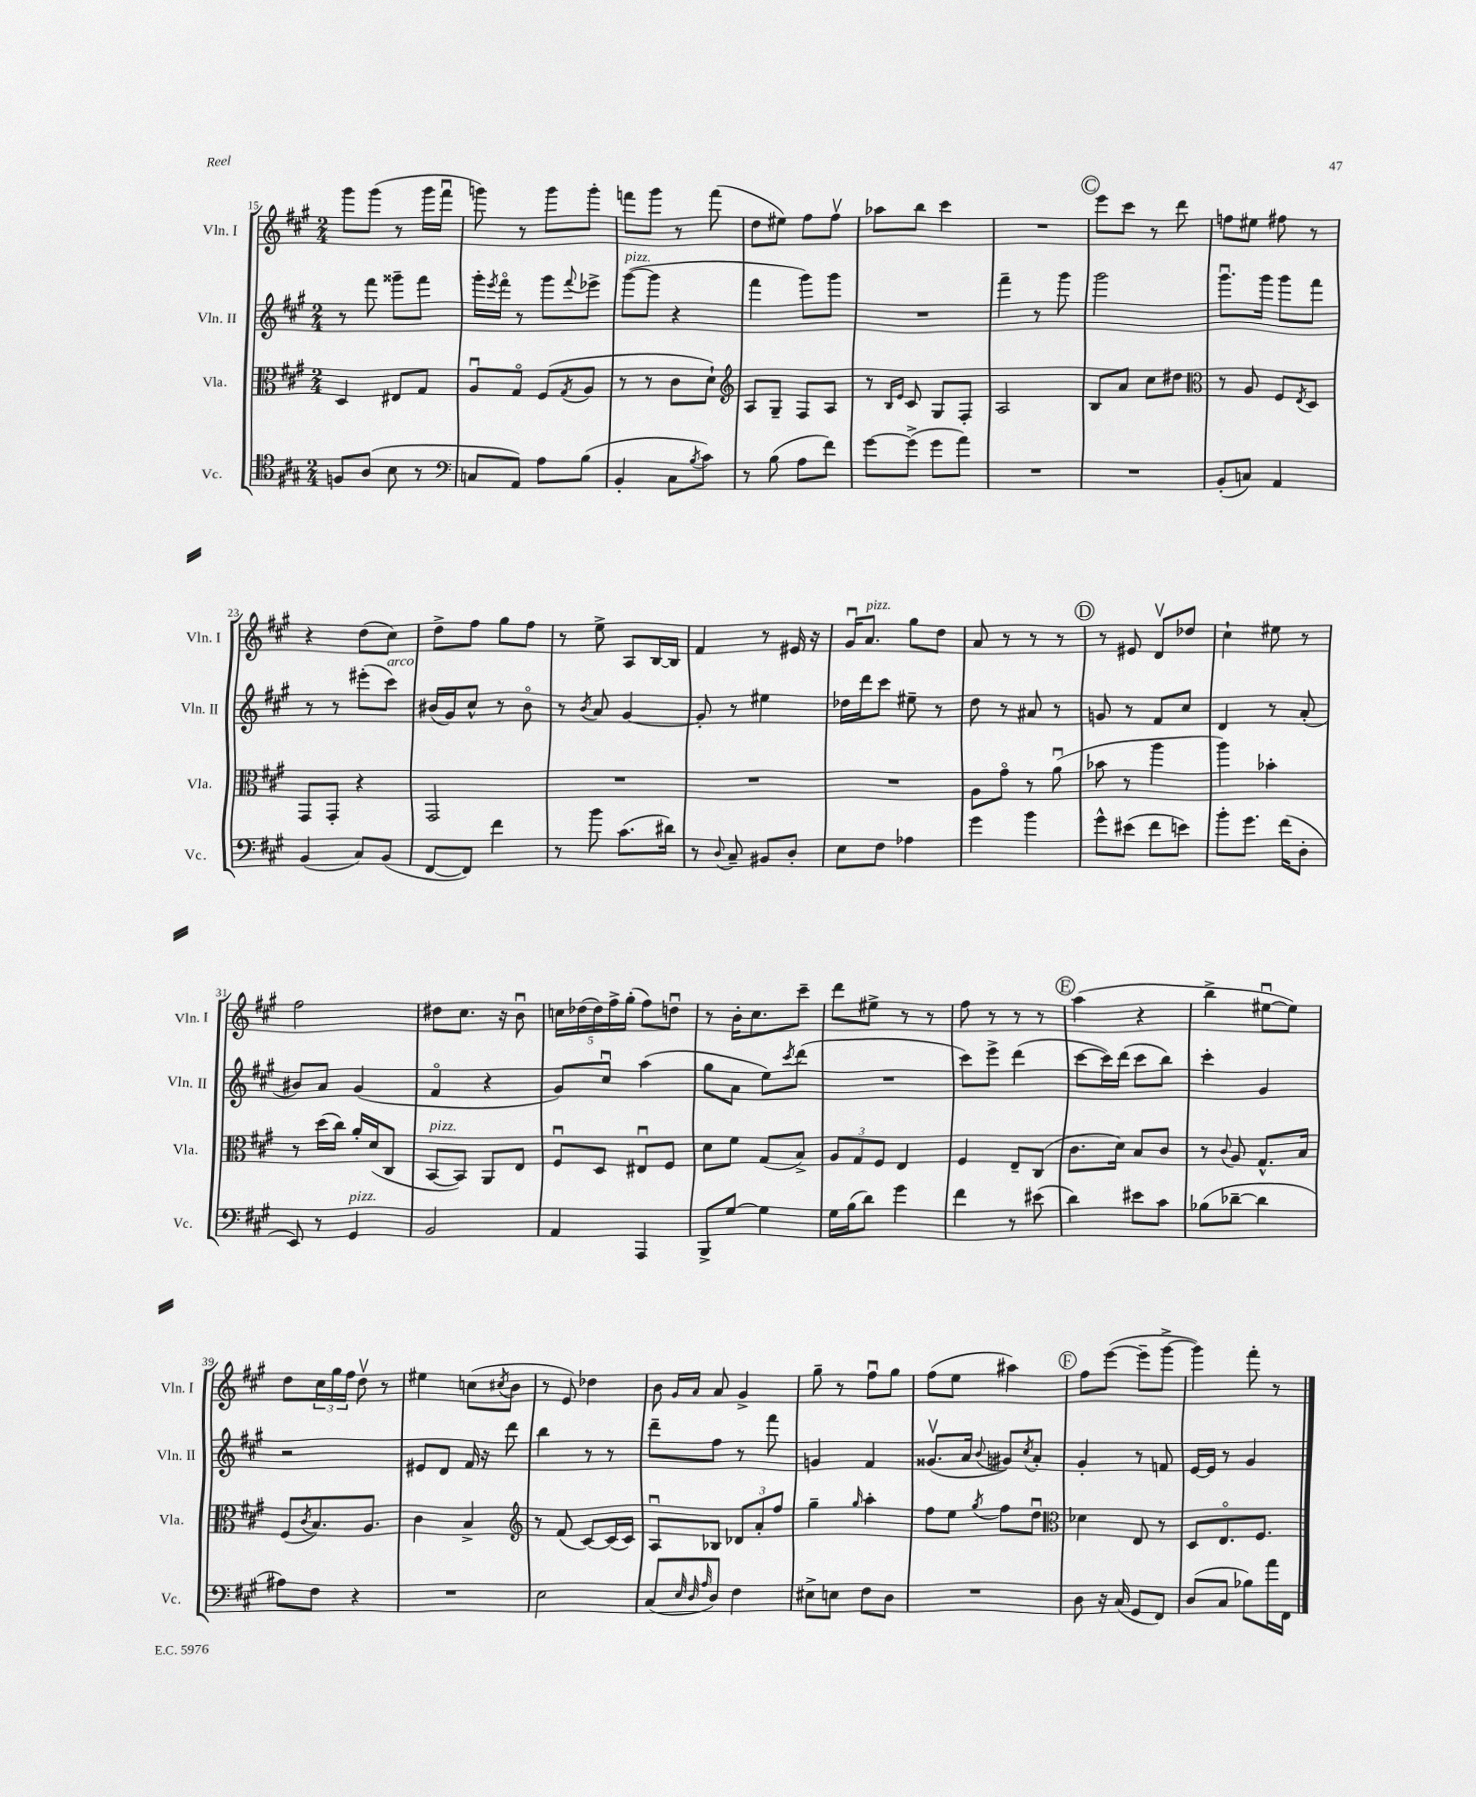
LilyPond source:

<<
\new StaffGroup <<
\new Staff = "s0" \with { instrumentName = "Vln. I" shortInstrumentName = "Vln. I" } {
    \clef treble \key a \major \numericTimeSignature \time 2/4
    gis'''8 gis'''8( r8 gis'''16 fis'''16\downbow |
    g'''8) r8 g'''8 g'''8-. |
    f'''8 gis'''8 r8 f'''8( |
    d''8 eis''8) fis''8 fis''8\upbow |
    aes''8 b''8 cis'''4 |
    R2 |
    \mark \markup { \circle "C" } e'''8 cis'''8 r8 d'''8 |
    f''8 eis''8 fis''8 r8 |
    r4 d''8( cis''8) |
    d''8-> fis''8 gis''8 fis''8 |
    r8 e''8-> a8 b16~ b16 |
    fis'4 r8 eis'16 r16 |
    gis'16\downbow a'8.^\markup { \italic "pizz." } gis''8 d''8 |
    a'8 r8 r8 r8 |
    \mark \markup { \circle "D" } r8 eis'8 d'8\upbow des''8 |
    cis''4-! eis''8 r8 |
    fis''2 |
    dis''8 cis''8. r16 b'8\downbow |
    \tuplet 5/4 { c''16 des''16( des''16) fis''16-> gis''16-.( } fis''8) d''8\downbow |
    r8 b'16-. cis''8. cis'''8-- |
    d'''8 eis''8-> r8 r8 |
    fis''8 r8 r8 r8 |
    \mark \markup { \circle "E" } a''4( r4 |
    b''4-> eis''8~\downbow eis''8) |
    d''8 \tuplet 3/2 { cis''16 gis''16 fis''16 } d''8\upbow r8 |
    eis''4 c''8( \acciaccatura { cis''8 } b'8 |
    r8 e'8) des''4 |
    b'8 \grace { gis'16 a'16 } a'8 gis'4-> |
    gis''8-- r8 fis''8\downbow gis''8 |
    fis''8( e''8 ais''4) |
    \mark \markup { \circle "F" } fis''8 e'''8~( e'''8-- gis'''8~-> |
    gis'''4) fis'''8-. r8 \bar "|." |
}
\new Staff = "s1" \with { instrumentName = "Vln. II" shortInstrumentName = "Vln. II" } {
    \clef treble \key a \major \numericTimeSignature \time 2/4
    r8 fis'''8 gisis'''8-- fis'''8 |
    gis'''16-. \acciaccatura { e'''8 } fis'''16\flageolet r8 gis'''8 \appoggiatura { fis'''8 } ees'''8-> |
    gis'''8~^\markup { \italic "pizz." }( gis'''8 r4 |
    fis'''4 gis'''8) gis'''8 |
    R2 |
    fis'''4-- r8 gis'''8 |
    \mark \markup { \circle "C" } gis'''2 |
    gis'''8.\downbow gis'''16 gis'''8 fis'''8 |
    r8 r8 eis'''8-.( cis'''8^\markup { \italic "arco" }) |
    bis'16( gis'16) cis''8-^ r8 bis'8\flageolet |
    r8 \acciaccatura { b'8 } a'8 gis'4~ |
    gis'8-. r8 eis''4 |
    des''16 d'''16 cis'''8 eis''8-- r8 |
    d''8 r8 ais'8 r8 |
    \mark \markup { \circle "D" } g'8 r8 fis'8 cis''8 |
    d'4 r8 a'8-.( |
    bis'8) a'8 gis'4( |
    fis'4\flageolet r4 |
    gis'8) cis''8\downbow a''4( |
    gis''8 a'8 e''8) \acciaccatura { cis'''8 } d'''8( |
    R2 |
    cis'''8) e'''8-> d'''4( |
    \mark \markup { \circle "E" } cis'''8~ cis'''16) d'''16( cis'''8 b''8) |
    cis'''4-. gis'4 |
    r2 |
    eis'8 d'8 fis'16 r16 d'''8 |
    b''4 r8 r8 |
    d'''8-- fis''8 r8 fis'''8 |
    g'4 fis'4 |
    gisis'8.\upbow( a'16 \appoggiatura { b'8 } gis'8) \acciaccatura { cis''8 } a'8-. |
    \mark \markup { \circle "F" } gis'4-. r8 f'8 |
    e'16~ e'16 r8 gis'4 \bar "|." |
}
\new Staff = "s2" \with { instrumentName = "Vla." shortInstrumentName = "Vla." } {
    \clef alto \key a \major \numericTimeSignature \time 2/4
    d4 eis8 gis8 |
    a8\downbow gis8\flageolet fis8( \acciaccatura { gis8 } a8 |
    r8 r8 cis'8 d'8-!) |
    \clef treble a8 gis8-- fis8 a8 |
    r8 \grace { b16 e'16 } cis'8 gis8 fis8-. |
    a2 |
    \mark \markup { \circle "C" } b8 a'8 cis''8 dis''8 |
    \clef alto r8 a8 fis8 \acciaccatura { e8 } d8 |
    gis,8 gis,8-. r4 |
    gis,2 |
    R2 |
    R2 |
    R2 |
    a8 gis'8\flageolet r8 a'8\downbow( |
    \mark \markup { \circle "D" } bes'8 r8 a''4 |
    a''4) bes'4-. |
    r8 d''16( cis''16) a'16-. d'16( cis8 |
    b,8~^\markup { \italic "pizz." } b,8) a,8 e8 |
    fis8\downbow d8 eis8\downbow fis8 |
    d'8 fis'8 gis8( b8->) |
    \tuplet 3/2 { a8 gis8 fis8 } e4 |
    fis4 e8-- cis8( |
    \mark \markup { \circle "E" } cis'8. d'16) b8 cis'8 |
    r8 \appoggiatura { cis'8 } a8 gis8.-^ b16 |
    fis8( \acciaccatura { cis'8 } b8.) a8. |
    cis'4 b4-> |
    \clef treble r8 fis'8( cis'8~) cis'16( cis'16) |
    a8\downbow bes8 \tuplet 3/2 { des'8 a'8-. fis''8 } |
    gis''4-- \grace { gis''16 } a''4-. |
    fis''8 e''8 \acciaccatura { gis''8 } fis''8 d''8\downbow |
    \mark \markup { \circle "F" } \clef alto des'4 e8 r8 |
    d8 e8.\flageolet fis8. \bar "|." |
}
\new Staff = "s3" \with { instrumentName = "Vc." shortInstrumentName = "Vc." } {
    \clef tenor \key a \major \numericTimeSignature \time 2/4
    f8 a8( b8 r8 |
    \clef bass c8 a,8) a8 b8( |
    b,4-. cis8 \acciaccatura { b8 } cis'8) |
    r8 b8( a8 fis'8) |
    gis'8~ gis'8->( gis'8 a'8) |
    R2 |
    \mark \markup { \circle "C" } R2 |
    b,8-.( c8) a,4 |
    b,4( cis8) b,8( |
    fis,8~ fis,8) fis'4 |
    r8 b'8 cis'8.( dis'16) |
    r8 \appoggiatura { d8 } cis8-- bis,8 d8-. |
    e8 fis8 aes4 |
    gis'4 b'4 |
    \mark \markup { \circle "D" } gis'8-^ eis'8( fis'8 e'8) |
    b'8-. gis'8. fis'16( d8-. |
    e,8) r8 gis,4^\markup { \italic "pizz." } |
    b,2 |
    a,4 a,,4 |
    b,,8-> gis8~ gis4 |
    gis16 b16( d'8) gis'4 |
    fis'4 r8 eis'8( |
    \mark \markup { \circle "E" } d'4) eis'8 cis'8 |
    bes8( des'8~-- des'4 |
    ais8) fis8 r4 |
    R2 |
    e2 |
    cis8( \grace { e32 d32 a32 } d8) fis4 |
    eis8-> e8 fis8 d8 |
    R2 |
    \mark \markup { \circle "F" } d8 r16 cis16( gis,8 fis,8) |
    d8( cis8 bes8) a'16 fis,16 \bar "|." |
}
>>
>>
\layout { \context { \Score currentBarNumber = #15 } }
